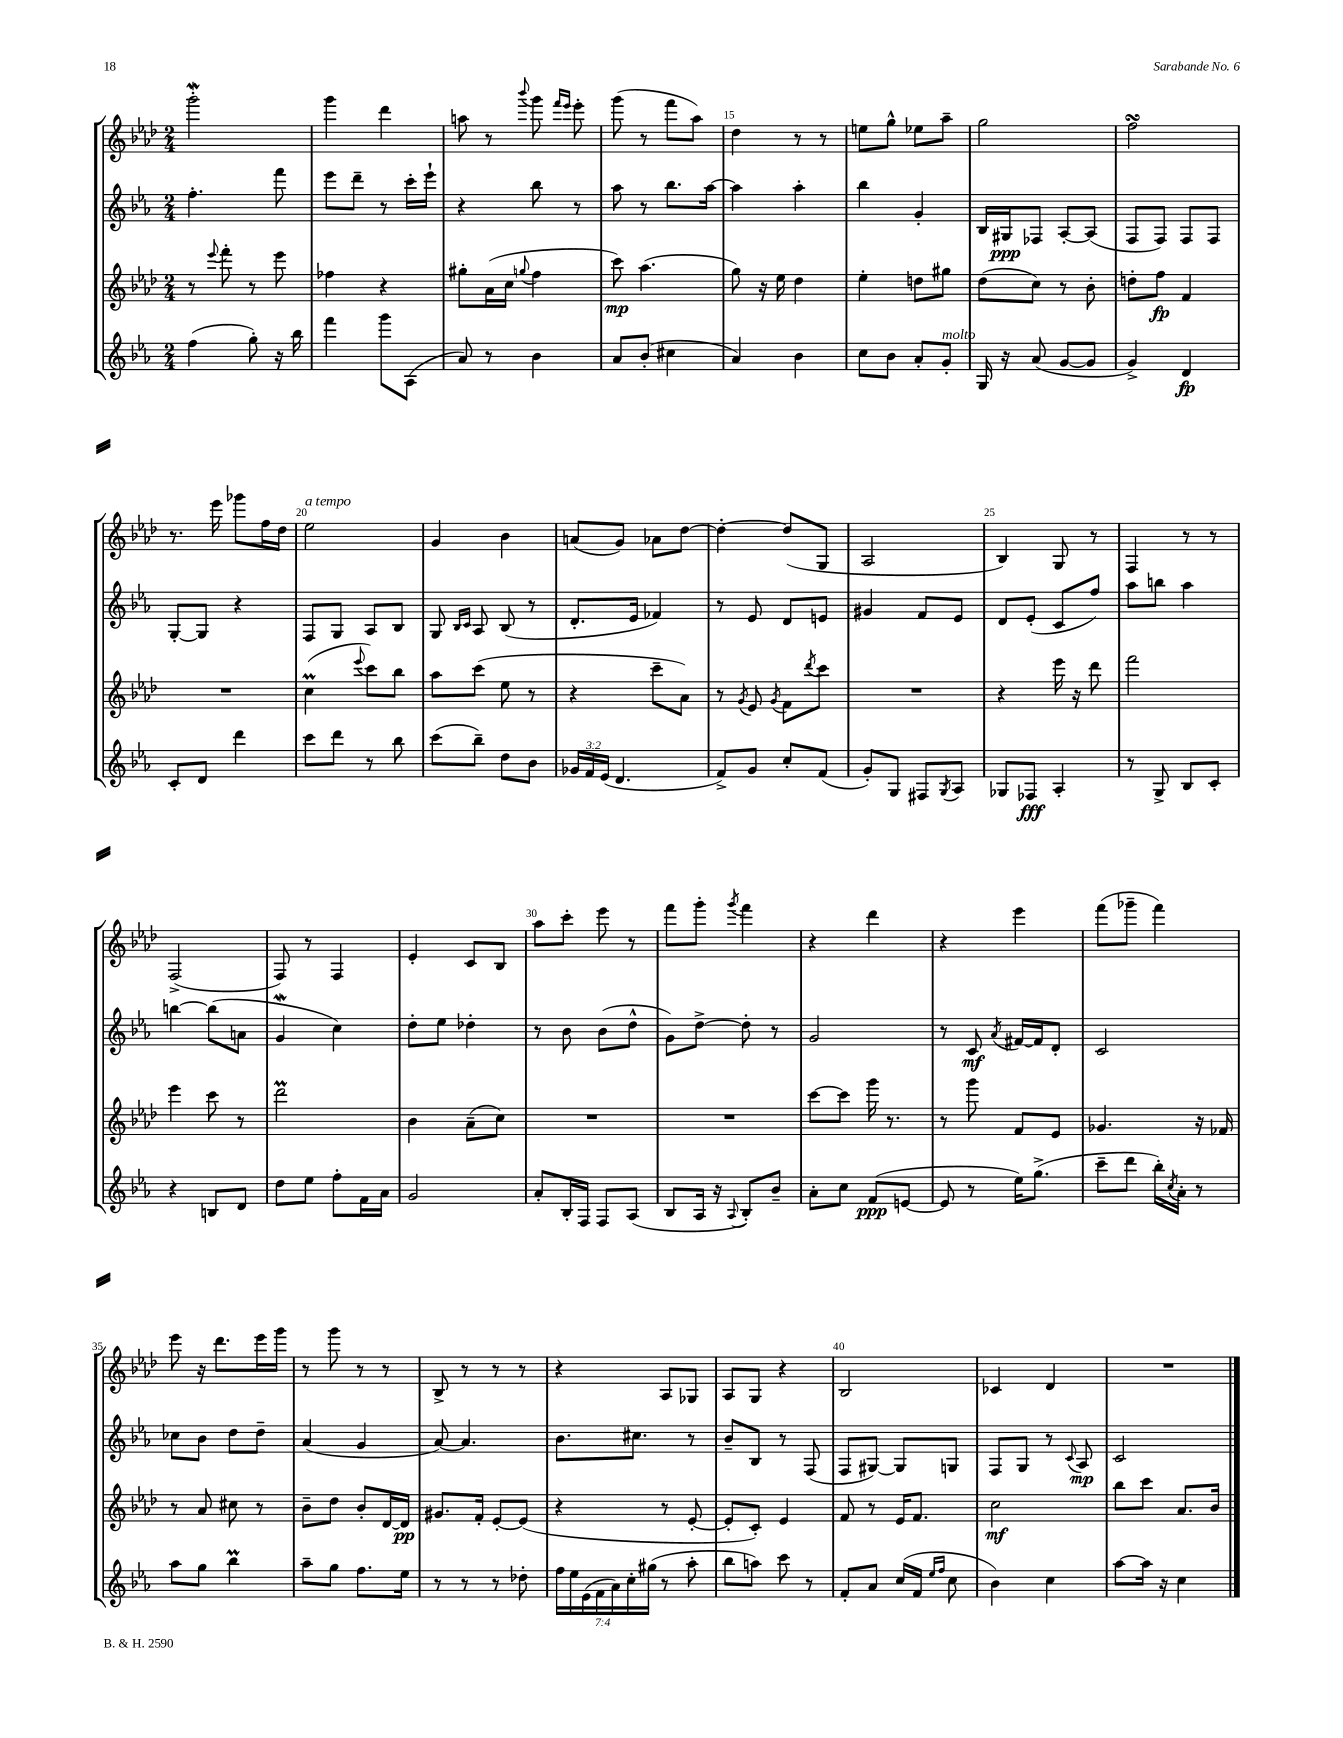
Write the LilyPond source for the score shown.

<<
\new StaffGroup <<
\new Staff = "s0" {
    \clef treble \key aes \major \numericTimeSignature \time 2/4
    g'''2-.\mordent |
    g'''4 des'''4 |
    a''8 r8 \appoggiatura { bes'''8 } g'''8 \grace { f'''16 ees'''16 } ees'''8-. |
    g'''8( r8 f'''8 aes''8) |
    des''4 r8 r8 |
    e''8 g''8-^ ees''8 aes''8-- |
    g''2 |
    f''2\turn |
    r8. ees'''16 ges'''8 f''16 des''16 |
    ees''2^\markup { \italic "a tempo" } |
    g'4 bes'4 |
    a'8( g'8) aes'8 des''8~ |
    des''4~-. des''8( g8 |
    aes2 |
    bes4) g8 r8 |
    f4 r8 r8 |
    f2->( |
    f8) r8 f4 |
    ees'4-. c'8 bes8 |
    aes''8 c'''8-. ees'''8 r8 |
    f'''8 g'''8-. \acciaccatura { g'''8 } f'''4 |
    r4 des'''4 |
    r4 ees'''4 |
    f'''8( ges'''8-- f'''4) |
    ees'''8 r16 des'''8. ees'''16 g'''16 |
    r8 g'''8 r8 r8 |
    bes8-> r8 r8 r8 |
    r4 aes8 ges8 |
    aes8 g8 r4 |
    bes2 |
    ces'4 des'4 |
    R2 \bar "|." |
}
\new Staff = "s1" {
    \clef treble \key ees \major \numericTimeSignature \time 2/4
    f''4.-. f'''8 |
    ees'''8 d'''8-- r8 c'''16-. ees'''16-! |
    r4 bes''8 r8 |
    aes''8 r8 bes''8. aes''16~ |
    aes''4 aes''4-. |
    bes''4 g'4-. |
    bes16 gis16\ppp fes8 aes8~-. aes8( |
    f8 f8) f8 f8 |
    g8~-. g8 r4 |
    f8 g8 aes8 bes8 |
    g8 \grace { bes16 c'16 } aes8 bes8( r8 |
    d'8.-. ees'16 fes'4) |
    r8 ees'8 d'8 e'8 |
    gis'4 f'8 ees'8 |
    d'8 ees'8-.( c'8 f''8) |
    aes''8 b''8 aes''4 |
    b''4~ b''8( a'8 |
    g'4\mordent c''4) |
    d''8-. ees''8 des''4-. |
    r8 bes'8 bes'8( d''8-^ |
    g'8) d''8~-> d''8-. r8 |
    g'2 |
    r8 c'8\mf \acciaccatura { aes'8 } fis'16~ fis'16 d'8-. |
    c'2 |
    ces''8 bes'8 d''8 d''8-- |
    aes'4( g'4 |
    aes'8~) aes'4. |
    bes'8. cis''8. r8 |
    bes'8-- bes8 r8 f8( |
    f8 gis8~) gis8 g8 |
    f8 g8 r8 \appoggiatura { c'8 } aes8\mp |
    c'2 \bar "|." |
}
\new Staff = "s2" {
    \clef treble \key aes \major \numericTimeSignature \time 2/4
    r8 \appoggiatura { ees'''8 } f'''8-. r8 ees'''8 |
    fes''4 r4 |
    gis''8-. aes'16( c''16 \appoggiatura { g''8 } f''4 |
    c'''8\mp) aes''4.( |
    g''8) r16 ees''16 des''4 |
    ees''4-. d''8 gis''8 |
    des''8( c''8) r8 bes'8-. |
    d''8-. f''8\fp f'4 |
    R2 |
    c''4\prall( \appoggiatura { ees'''8 } c'''8) bes''8 |
    aes''8 c'''8( ees''8 r8 |
    r4 c'''8-- aes'8) |
    r8 \acciaccatura { g'8 } ees'8 \acciaccatura { g'8 } f'8 \acciaccatura { des'''8 } c'''8 |
    R2 |
    r4 ees'''16 r16 des'''8 |
    f'''2 |
    ees'''4 c'''8 r8 |
    des'''2\prall |
    bes'4 aes'8--( c''8) |
    R2 |
    R2 |
    c'''8~ c'''8 g'''16 r8. |
    r8 g'''8 f'8 ees'8 |
    ges'4. r16 fes'16 |
    r8 aes'8 cis''8 r8 |
    bes'8-- des''8 bes'8-. des'16~ des'16\pp |
    gis'8. f'16-. ees'8~-. ees'8( |
    r4 r8 ees'8~-. |
    ees'8-. c'8-.) ees'4 |
    f'8 r8 ees'16 f'8. |
    c''2\mf |
    bes''8 c'''8 aes'8. bes'16 \bar "|." |
}
\new Staff = "s3" {
    \clef treble \key ees \major \numericTimeSignature \time 2/4 \override Staff.TupletNumber.text = #tuplet-number::calc-fraction-text
    f''4( g''8-.) r16 bes''16 |
    f'''4 g'''8 aes8( |
    aes'8) r8 bes'4 |
    aes'8 bes'8-.( cis''4 |
    aes'4) bes'4 |
    c''8 bes'8 aes'8-. g'8-.^\markup { \italic "molto" } |
    g16 r16 aes'8( g'8~ g'8 |
    g'4->) d'4\fp |
    c'8-. d'8 d'''4 |
    c'''8 d'''8 r8 bes''8 |
    c'''8( bes''8--) d''8 bes'8 |
    \tuplet 3/2 { ges'16 f'16 ees'16( } d'4. |
    f'8->) g'8 c''8-. f'8( |
    g'8-.) g8 fis8 \acciaccatura { g8 } aes8 |
    ges8 fes8\fff aes4-. |
    r8 g8-> bes8 c'8-. |
    r4 b8 d'8 |
    d''8 ees''8 f''8-. f'16 aes'16 |
    g'2 |
    aes'8-. bes16-. f16 f8 aes8( |
    bes8 aes16 r16 \appoggiatura { aes8 } bes8-.) bes'8-- |
    aes'8-. c''8 f'8\ppp( e'8~ |
    e'8 r8 ees''16) g''8.->( |
    c'''8-- d'''8 bes''16-.) \acciaccatura { c''8 } aes'16-. r8 |
    aes''8 g''8 bes''4\prall |
    aes''8-- g''8 f''8. ees''16 |
    r8 r8 r8 des''8-. |
    \tuplet 7/4 { f''16 ees''16 ees'16( f'16 aes'16) c''16-. gis''16( } r8 aes''8-. |
    bes''8 a''8) c'''8 r8 |
    f'8-. aes'8 c''16( f'16 \grace { ees''16 f''16 } c''8 |
    bes'4) c''4 |
    aes''8~ aes''16 r16 c''4 \bar "|." |
}
>>
>>
\layout { \context { \Score currentBarNumber = #11 \override BarNumber.break-visibility = ##(#f #t #t) barNumberVisibility = #(every-nth-bar-number-visible 5) } }
